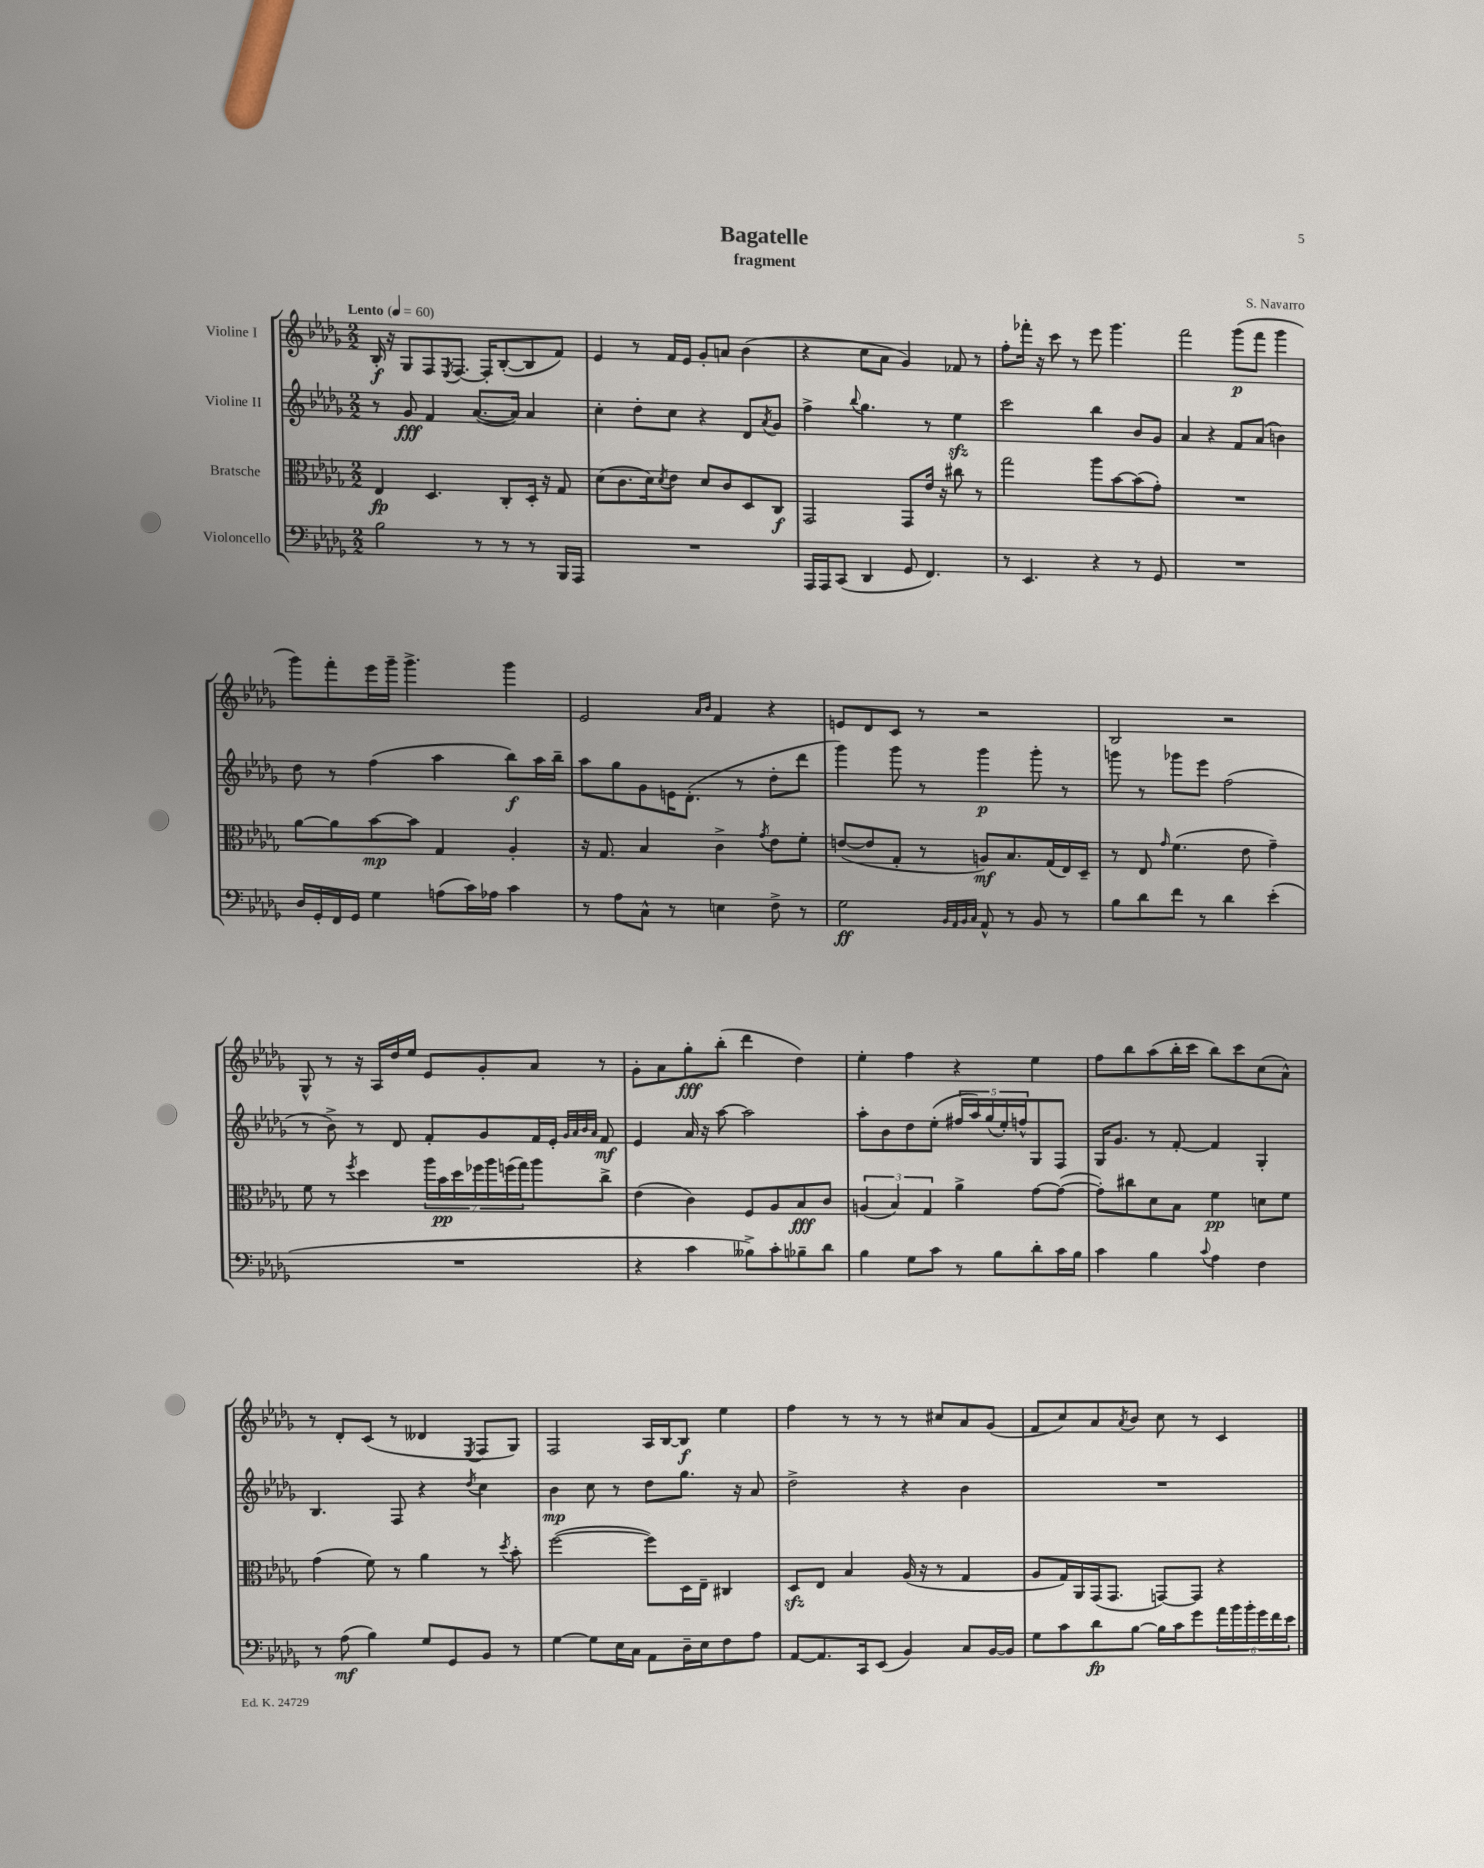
\header { title = "Bagatelle" composer = "S. Navarro" subtitle = "fragment" }
<<
\new StaffGroup <<
\new Staff = "s0" \with { instrumentName = "Violine I" } {
    \clef treble \key des \major \numericTimeSignature \time 2/2 \tempo "Lento" 4 = 60
    bes16-.\f r16 ges8 f8 \acciaccatura { ees8 } f8.~ f16-. bes8~-.( bes8 f'8) |
    ees'4 r8 f'16 ees'16 ges'8-. a'8 bes'4( |
    r4 c''8 aes'8 ges'4) fes'8 r8 |
    f''8-. fes'''16-. r16 c'''8 r8 ees'''8 ges'''4. |
    f'''2 ges'''8\p( f'''8 ges'''4 |
    ges'''8) f'''8-. ees'''16 ges'''16-- ges'''4.-> ges'''4 |
    ees'2 \grace { aes'16 bes'16 } f'4 r4 |
    e'8 des'8 c'8 r8 r2 |
    bes2 r2 |
    ges8-^ r8 r16 aes16 des''16 ees''16 ees'8 ges'8-. aes'8 r8 |
    ges'8-. aes'8 ges''8-.\fff bes''8-.( des'''4 des''4) |
    ees''4-. f''4 r4 ees''4 |
    f''8 bes''8 aes''8( bes''16-. c'''16 bes''8) c'''8 c''8( aes'8-^) |
    r8 des'8-. c'8( r8 deses'4 \acciaccatura { ees8 } f8 ges8) |
    f2 aes16 bes16~ bes8\f ees''4 |
    f''4 r8 r8 r8 cis''8 aes'8 ges'8( |
    f'8 c''8) aes'8 \acciaccatura { aes'8 } bes'8 c''8 r8 c'4 \bar "|." |
}
\new Staff = "s1" \with { instrumentName = "Violine II" } {
    \clef treble \key des \major \numericTimeSignature \time 2/2
    r8 ges'8\fff f'4 aes'8.~( aes'16) aes'4 |
    c''4-. des''8-. c''8 r4 des'8 \acciaccatura { aes'8 } ges'8 |
    f''4-> \appoggiatura { bes''8 } ges''4. r8 ees''4\sfz |
    c'''2 bes''4 bes'8 ges'8 |
    aes'4 r4 f'8 aes'8( b'4) |
    des''8 r8 f''4( aes''4 bes''8\f) aes''16 bes''16-- |
    aes''8 ges''8 ges'8 e'16 des'8.-.( r8 des''8-. des'''8 |
    ges'''4) ges'''8 r8 ges'''4\p ges'''8-. r8 |
    g'''8 r8 ges'''8 ees'''8 f''2( |
    r8 bes'8->) r8 des'8 f'8-. ges'8 f'16 ees'16-. \grace { ges'32 aes'32 bes'32 aes'32 } f'8\mf |
    ees'4 aes'16 r16 aes''8~ aes''2 |
    aes''8-. bes'8 des''8 ees''8-.( \tuplet 5/4 { fis''16 aes''16) ges''16( ees''16-.) f''16-^ } ges8 f8 |
    ges16 ges'8. r8 f'8~-. f'4 ges4-. |
    bes4. f8 r4 \acciaccatura { des''8 } c''4 |
    bes'4\mp c''8 r8 des''8 ges''8. r16 aes'8 |
    des''2-> r4 bes'4 |
    R1 \bar "|." |
}
\new Staff = "s2" \with { instrumentName = "Bratsche" } {
    \clef alto \key des \major \numericTimeSignature \time 2/2
    ees4\fp des4. c8-. des16-. r16 ges8 |
    des'8( c'8. des'16) \acciaccatura { des'8 } ees'8 des'8 c'8 des8 c8\f |
    ges,2 ges,8 ees'16 r16 cis''8 r8 |
    ges''2 aes''8 bes'8~ bes'8( ges'8-.) |
    R1 |
    aes'8~ aes'8 bes'8~\mp bes'8 ges4 aes4-. |
    r16 ges8. bes4 c'4-> \acciaccatura { ges'8 } ees'8 f'8-. |
    e'8~( e'8 ges8-. r8 a8\mf) bes8. ges16( ees16) des16-- |
    r8 ees8 \grace { ges'16 } f'4.( ees'8 ges'4--) |
    f'8 r8 \acciaccatura { f''8 } des''4 \tuplet 7/4 { aes''16 bes'16\pp des''16 fes''16 aes''16 f''16( ges''16) } aes''8 c''8-> |
    ees'4( c'4) f8 aes8 bes8\fff c'8 |
    \tuplet 3/2 { a4( bes4) ges4 } aes'4-> ges'8~ ges'8~( |
    ges'8-.) cis''8 des'8 bes8 f'4\pp d'8 f'8 |
    ges'4( f'8) r8 aes'4 r8 \acciaccatura { des''8 } bes'8-. |
    f''2~( f''8) des16 ees16-- cis4 |
    des8\sfz ees8 bes4 aes16( r16 r8 ges4 |
    aes8 ges16) aes,16 ges,16( ges,8. g,8~) g,8 r4 \bar "|." |
}
\new Staff = "s3" \with { instrumentName = "Violoncello" } {
    \clef bass \key des \major \numericTimeSignature \time 2/2
    bes2 r8 r8 r8 bes,,16 aes,,16 |
    R1 |
    aes,,16 aes,,16 c,8( des,4 ges,8 f,4.) |
    r8 ees,4. r4 r8 ges,8 |
    R1 |
    des16 ges,16-. f,16 ges,16 ges4 a8( c'16) aes16 c'4 |
    r8 aes8 c8-^ r8 e4 f8-> r8 |
    ges2\ff \grace { bes,32 aes,32 bes,32 c32 } aes,8-^ r8 bes,8 r8 |
    bes8 des'8 f'8 r8 des'4 ees'4-.( |
    R1 |
    r4 c'4 beses8->) c'8-. bes8-- des'8 |
    bes4 ges8 c'8 r8 bes8 des'8-. c'16 bes16 |
    c'4 bes4 \appoggiatura { c'8 } aes4 f4 |
    r8 aes8\mf( bes4) ges8 ges,8 bes,8 r8 |
    ges4~ ges8 ees16 c16 aes,8 des16-- ees16 f8 aes8 |
    aes,8~ aes,8. c,16 ees,8( bes,4) c8 bes,16~ bes,16 |
    ges8 c'8 des'8\fp bes8~ bes16 c'16 ges'8 \tuplet 6/4 { aes'16 bes'16 bes'16-. ges'16 f'16 ees'16 } \bar "|." |
}
>>
>>
\layout { \context { \Score \remove "Bar_number_engraver" } }
